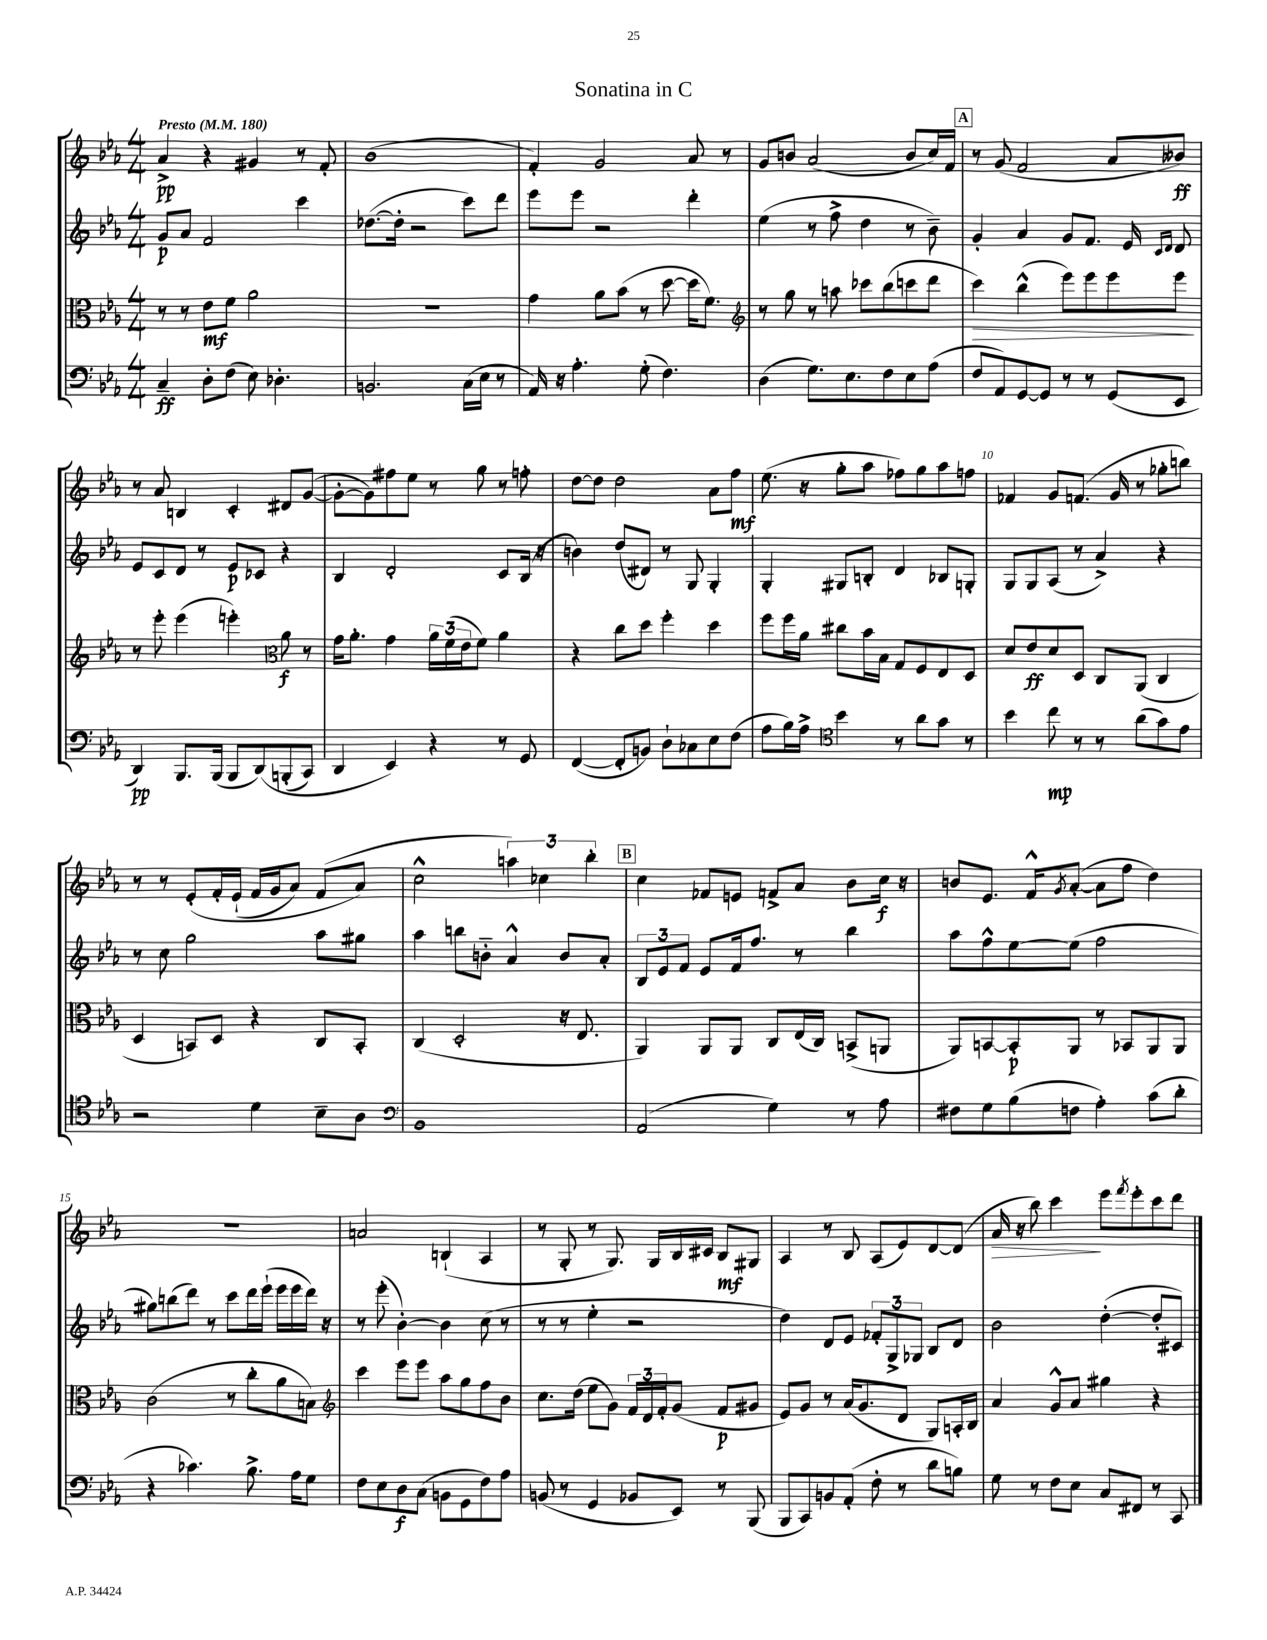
\header { title = "Sonatina in C" }
<<
\new StaffGroup <<
\new Staff = "s0" {
    \clef treble \key ees \major \numericTimeSignature \time 4/4 \tempo "Presto" 4 = 180
    aes'4->\pp r4 gis'4 r8 f'8-. |
    bes'1( |
    f'4-.) g'2 aes'8 r8 |
    g'8 b'8 aes'2( b'8 c''16) f'16 |
    \mark \markup { \box "A" } r8 g'8( f'2 aes'8 beses'8\ff) |
    r8 aes'8 b4 c'4-. dis'8 g'8~( |
    g'8~-. g'8) fis''8 ees''8 r8 g''8 r8 f''8-. |
    d''8~ d''8 d''2 aes'8 f''8\mf |
    ees''8.( r16 g''8-. aes''8 fes''8) g''8 aes''8 f''8 |
    fes'4 g'8 f'8.( g'16 r8 ges''8-. b''8) |
    r8 r8 ees'8-.\( f'16-. ees'16-!( f'16 g'16 aes'8) f'8( aes'8\) |
    c''2-^ \tuplet 3/2 { a''4) ces''4 bes''4-. } |
    \mark \markup { \box "B" } c''4 fes'8 e'8 f'8-> aes'8 bes'8 c''16\f r16 |
    b'8 ees'8. f'16-^ \acciaccatura { g'8 } aes'8~-.( aes'8 f''8 d''4) |
    R1 |
    a'2 b4-!( aes4 |
    r8 g8-. r8 g8.) g16 bes16 cis'16 bes8\mf gis8 |
    aes4 r8 bes8 aes8( ees'8) d'8~ d'8( |
    aes'16\> r16 bes''8) c'''4\! ees'''8 \acciaccatura { f'''8 } ees'''8-. c'''8 d'''8 \bar "|." |
}
\new Staff = "s1" {
    \clef treble \key ees \major \numericTimeSignature \time 4/4
    g'8\p aes'8 f'2 c'''4 |
    des''8.~( des''16-. r2 c'''8) d'''8 |
    ees'''8 ees'''8 r2 d'''4-. |
    ees''4( r8 f''8-> d''4 r8 bes'8--) |
    \mark \markup { \box "A" } g'4-. aes'4 g'8 f'8. ees'16 \grace { c'16 d'16 } d'8 |
    ees'8 c'8 d'8 r8 ees'8\p ces'8 r4 |
    bes4 d'2-. c'8 bes16( r16 |
    b'4) d''8( dis'8) r8 g8 g4-. |
    g4-. gis8 b8-. d'4 bes8 g8-. |
    g8 g8 aes8( r8 aes'4->) r4 |
    r8 c''8 g''2 aes''8 gis''8 |
    aes''4 b''8 b'8-_ aes'4-^ b'8 aes'8-. |
    \mark \markup { \box "B" } \tuplet 3/2 { bes8 ees'8 f'8 } ees'8 f'16 f''8. r8 bes''4 |
    aes''8 f''8-^ ees''8~ ees''8( f''2 |
    gis''8) b''8( d'''8) r8 c'''8 d'''16 ees'''16-!( ees'''16 ees'''16 d'''16) r16 |
    r8 ees'''8-.( bes'4~-.) bes'4 c''8( r8 |
    r8 r8 ees''4-. r2 |
    d''4) d'8 ees'8 \tuplet 3/2 { fes'8-. g8-> ges8 } bes8 d'8 |
    bes'2 d''4~-.( d''8-. cis'8) \bar "|." |
}
\new Staff = "s2" {
    \clef alto \key ees \major \numericTimeSignature \time 4/4
    r8 r8 ees'8\mf f'8 aes'2 |
    r1 |
    g'4 aes'8 bes'8( r8 d''8~ d''16 f'8.) |
    \clef treble r8 g''8 r8 a''8 ces'''8 bes''8( c'''8 d'''8 |
    \mark \markup { \box "A" } c'''4\>) bes''4-^( ees'''8) ees'''8 ees'''8 ees'''8\! |
    r8 ees'''8-. ees'''4( e'''4-.) \clef alto aes'8\f r8 |
    g'16 aes'8.-. g'4 \tuplet 3/2 { aes'16 f'16( ees'16 } f'8) aes'4 |
    r4 c''8 d''8 f''4-. d''4 |
    f''8 f''16 aes'16 cis''8 bes'16 bes16 g8 f8 ees8 d8 |
    d'8 ees'8\ff d'8 d8 c8 aes,8( c4 |
    d4 b,8) d8 r4 c8 b,8-. |
    c4( d2-. r16 ees8. |
    \mark \markup { \box "B" } aes,4) aes,8 aes,8 c8 ees16( c16) b,8->( a,8 |
    aes,8) b,8~ b,8-.\p aes,8 r8 bes,8 aes,8 aes,8 |
    c'2( r8 c''8-. aes'8 b8) |
    \clef treble c'''4 ees'''8 ees'''8 aes''8 g''8 f''8 bes'8 |
    c''8. d''16( ees''8 g'8) \tuplet 3/2 { f'16 d'16 f'16-. } g'8( f'8\p gis'8 |
    ees'8) g'8 r8 aes'16( g'8. d'8 g8) a16-. bes16 |
    aes'4 g'8-^ aes'8 gis''4 r4 \bar "|." |
}
\new Staff = "s3" {
    \clef bass \key ees \major \numericTimeSignature \time 4/4
    c4--\ff d8-. f8( ees8) des4.-. |
    b,2. c16( ees16 r8 |
    aes,16) r16 aes4.-. g8-.( f4.) |
    d4( g8.) ees8. f8 ees8 aes8( |
    \mark \markup { \box "A" } f8 aes,8) g,8~ g,8 r8 r8 g,8( ees,8 |
    d,4\pp) bes,,8. bes,,16( bes,,8 d,8)\( b,,8-.( c,8) |
    d,4 ees,4\) r4 r8 g,8 |
    f,4~( f,8-. b,8) d8-! ces8 ees8 f8( |
    aes8 bes16) aes16-> \clef tenor bes'4 r8 aes'8 g'8 r8 |
    bes'4 c''8\mp r8 r8 aes'8( g'8) ees'8 |
    r2 d'4 bes8-- aes8 |
    \clef bass bes,1 |
    \mark \markup { \box "B" } aes,2( g4) r8 aes8 |
    fis8 g8 bes8( f8 aes4-.) c'8( d'8-. |
    r4 ces'4.) bes8.-> aes16 g8 |
    f8 ees8 d8\f c8( b,8 g,8 f8) aes8 |
    b,8( r8 g,4 bes,8 ees,8) r8 bes,,8( |
    bes,,8 c,8) b,8 aes,8-.( f8-. r8 d'8 b8) |
    g8 r8 f8 ees8 c8 fis,8 r8 c,8 \bar "|." |
}
>>
>>
\layout { \context { \Score \override BarNumber.break-visibility = ##(#f #t #t) barNumberVisibility = #(every-nth-bar-number-visible 5) } }
